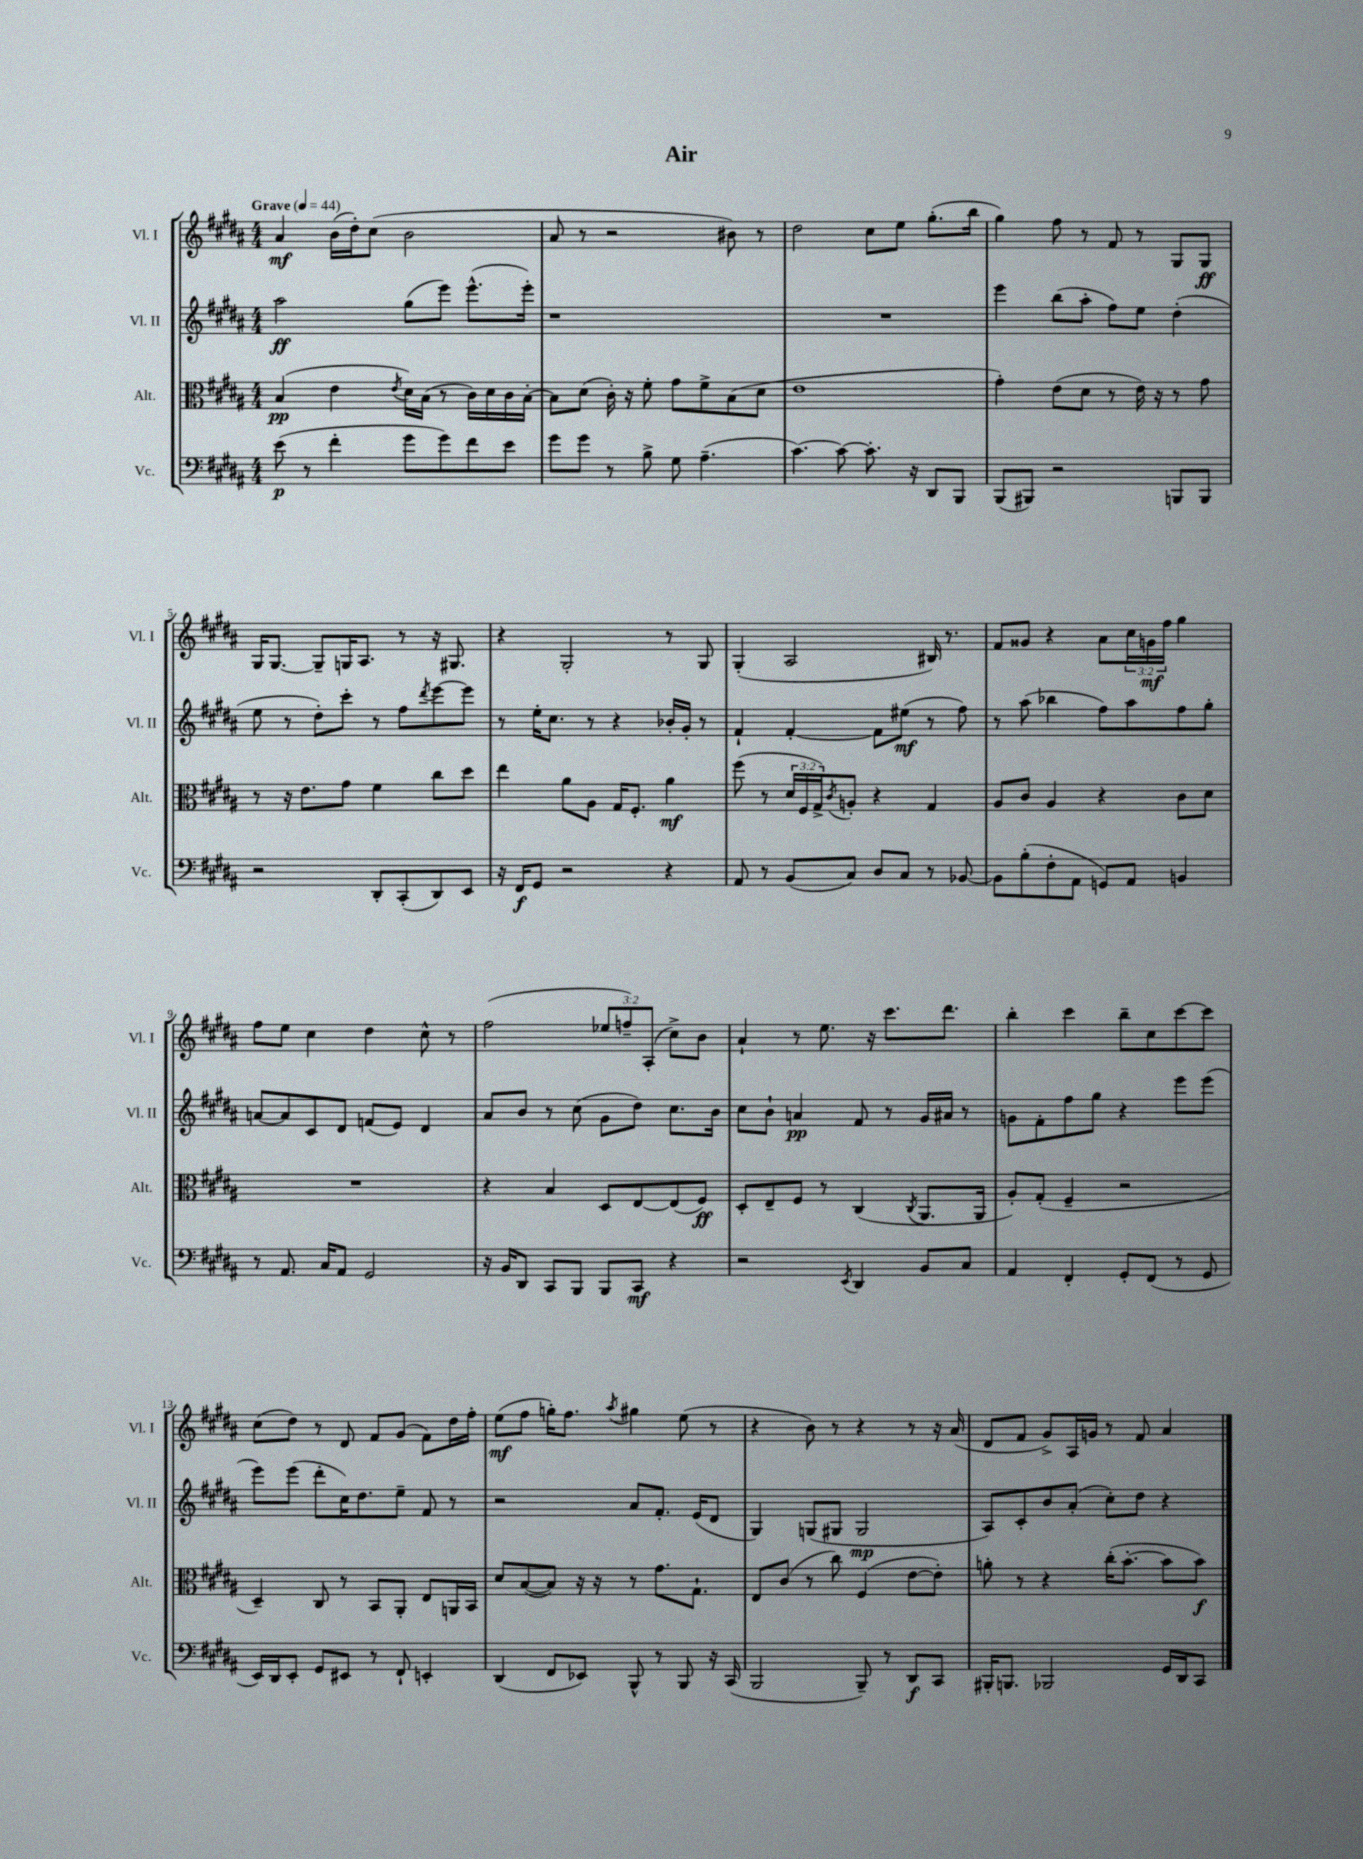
\header { title = "Air" }
<<
\new StaffGroup <<
\new Staff = "s0" \with { instrumentName = "Vl. I" shortInstrumentName = "Vl. I" } {
    \clef treble \key b \major \numericTimeSignature \time 4/4 \override Staff.TupletNumber.text = #tuplet-number::calc-fraction-text \tempo "Grave" 4 = 44
    ais'4\mf b'16( dis''16-.) cis''8( b'2 |
    ais'8 r8 r2 bis'8) r8 |
    dis''2 cis''8 e''8 gis''8.-.( b''16 |
    gis''4) fis''8 r8 fis'8 r8 gis8 gis8\ff |
    gis16 gis8.~ gis8-- g16 ais8. r8 r16 gis8. |
    r4 gis2-. r8 gis8 |
    gis4-.( ais2 bis16) r8. |
    fis'8 gisis'8 r4 ais'8 \tuplet 3/2 { cis''16 g'16\mf fis''16 } gis''4 |
    fis''8 e''8 cis''4 dis''4 cis''8-^ r8 |
    fis''2( \tuplet 3/2 { ees''8 f''8--) ais8-.( } cis''8->) b'8 |
    ais'4-! r8 e''8. r16 cis'''8. dis'''8. |
    b''4-. cis'''4 b''8-- cis''8 cis'''8~ cis'''8 |
    cis''8( dis''8) r8 dis'8 fis'8 gis'8( fis'8) dis''16 fis''16-. |
    e''8\mf( fis''8 g''16-.) fis''8. \acciaccatura { ais''8 } gis''4 e''8( r8 |
    r4 b'8) r8 r4 r8 r16 ais'16( |
    dis'8 fis'8 gis'8->) ais16 g'16 r8 fis'8 ais'4 \bar "|." |
}
\new Staff = "s1" \with { instrumentName = "Vl. II" shortInstrumentName = "Vl. II" } {
    \clef treble \key b \major \numericTimeSignature \time 4/4
    ais''2\ff gis''8( e'''8) e'''8.-^( e'''16-.) |
    r1 |
    R1 |
    e'''4 b''8( ais''8-. fis''8) e''8 dis''4-.( |
    e''8 r8 dis''8-.) cis'''8-. r8 fis''8 \acciaccatura { dis'''8 } e'''8~ e'''8 |
    r8 e''16-. cis''8. r8 r4 bes'16-. gis'16-. r8 |
    fis'4-! fis'4~-. fis'8 eis''8\mf( r8 fis''8) |
    r8 ais''8( bes''4 fis''8) ais''8 fis''8 gis''8-. |
    a'8~ a'8 cis'8 dis'8 f'8( e'8) dis'4 |
    ais'8 b'8 r8 cis''8( gis'8 dis''8) cis''8. b'16 |
    cis''8 b'8-! a'4\pp fis'8 r8 gis'16 ais'16 r8 |
    g'8 fis'8-. fis''8 gis''8 r4 e'''8 e'''8( |
    e'''8) e'''8( dis'''8-. cis''16) dis''8. e''8-- fis'8 r8 |
    r2 ais'8 fis'8.-. e'16( dis'8 |
    gis4) g8( gis8 gis2\mp |
    ais8) cis'8-. b'8 ais'8-.( cis''8-.) dis''8 r4 \bar "|." |
}
\new Staff = "s2" \with { instrumentName = "Alt." shortInstrumentName = "Alt." } {
    \clef alto \key b \major \numericTimeSignature \time 4/4 \override Staff.TupletNumber.text = #tuplet-number::calc-fraction-text
    b4\pp( e'4 \acciaccatura { e'8 } dis'16) b16( r8 cis'16) dis'16 cis'16 b16~-. |
    b8 dis'8( cis'16-.) r16 fis'8-. gis'8 fis'8-> b8( dis'8 |
    e'1 |
    gis'4-.) e'8( dis'8 r8 e'16) r16 r8 gis'8 |
    r8 r16 e'8. gis'8 fis'4 cis''8 dis''8 |
    e''4 ais'8 ais8 gis16 fis8.-. ais'4\mf |
    fis''8( r8 \tuplet 3/2 { dis'16 fis16 gis16->) } \acciaccatura { cis'8 } a8-. r4 gis4 |
    ais8 cis'8 ais4 r4 cis'8 dis'8 |
    R1 |
    r4 b4 dis8 e8~ e8( fis8\ff) |
    dis8-. e8-- fis8 r8 cis4( \acciaccatura { cis8 } ais,8. ais,16 |
    ais8-.) gis8-.( fis4-- r2 |
    dis4--) cis8 r8 b,8 ais,8-. e8 a,16 b,16 |
    dis'8 b8~( b8) r16 r16 r8 gis'8. gis8.-! |
    e8 cis'8( r8 cis''8) fis4( e'8~ e'8-.) |
    a'8-. r8 r4 cis''16-.( b'8.~-. b'8 b'8\f) \bar "|." |
}
\new Staff = "s3" \with { instrumentName = "Vc." shortInstrumentName = "Vc." } {
    \clef bass \key b \major \numericTimeSignature \time 4/4
    e'8\p( r8 fis'4-. gis'8 gis'8) fis'8 e'8 |
    gis'8 gis'8 r8 b8-> gis8 ais4.--( |
    cis'4.~) cis'8~ cis'8.-. r16 dis,8 b,,8 |
    b,,8( bis,,8) r2 b,,8 b,,8 |
    r2 dis,8-. cis,8-.( dis,8) e,8 |
    r16 fis,16\f gis,8 r2 r4 |
    ais,8 r8 b,8( cis8) dis8 cis8 r8 bes,8~ |
    bes,8 b8-.( fis8-. ais,8 g,8) ais,8 b,4 |
    r8 ais,8. cis16 ais,8 gis,2 |
    r16 b,16 dis,8 cis,8 b,,8 b,,8 cis,8\mf r4 |
    r2 \acciaccatura { e,8 } dis,4 b,8 cis8 |
    ais,4 fis,4-. gis,8-. fis,8( r8 gis,8 |
    e,16) dis,16 e,8-. gis,8 eis,8 r8 fis,8-! e,4-. |
    dis,4( fis,8 ees,8) b,,8-^ r8 b,,8 r16 cis,16( |
    b,,2 b,,8--) r8 dis,8\f cis,8 |
    bis,,16-. b,,8. bes,,2 gis,16 dis,16 cis,8 \bar "|." |
}
>>
>>
